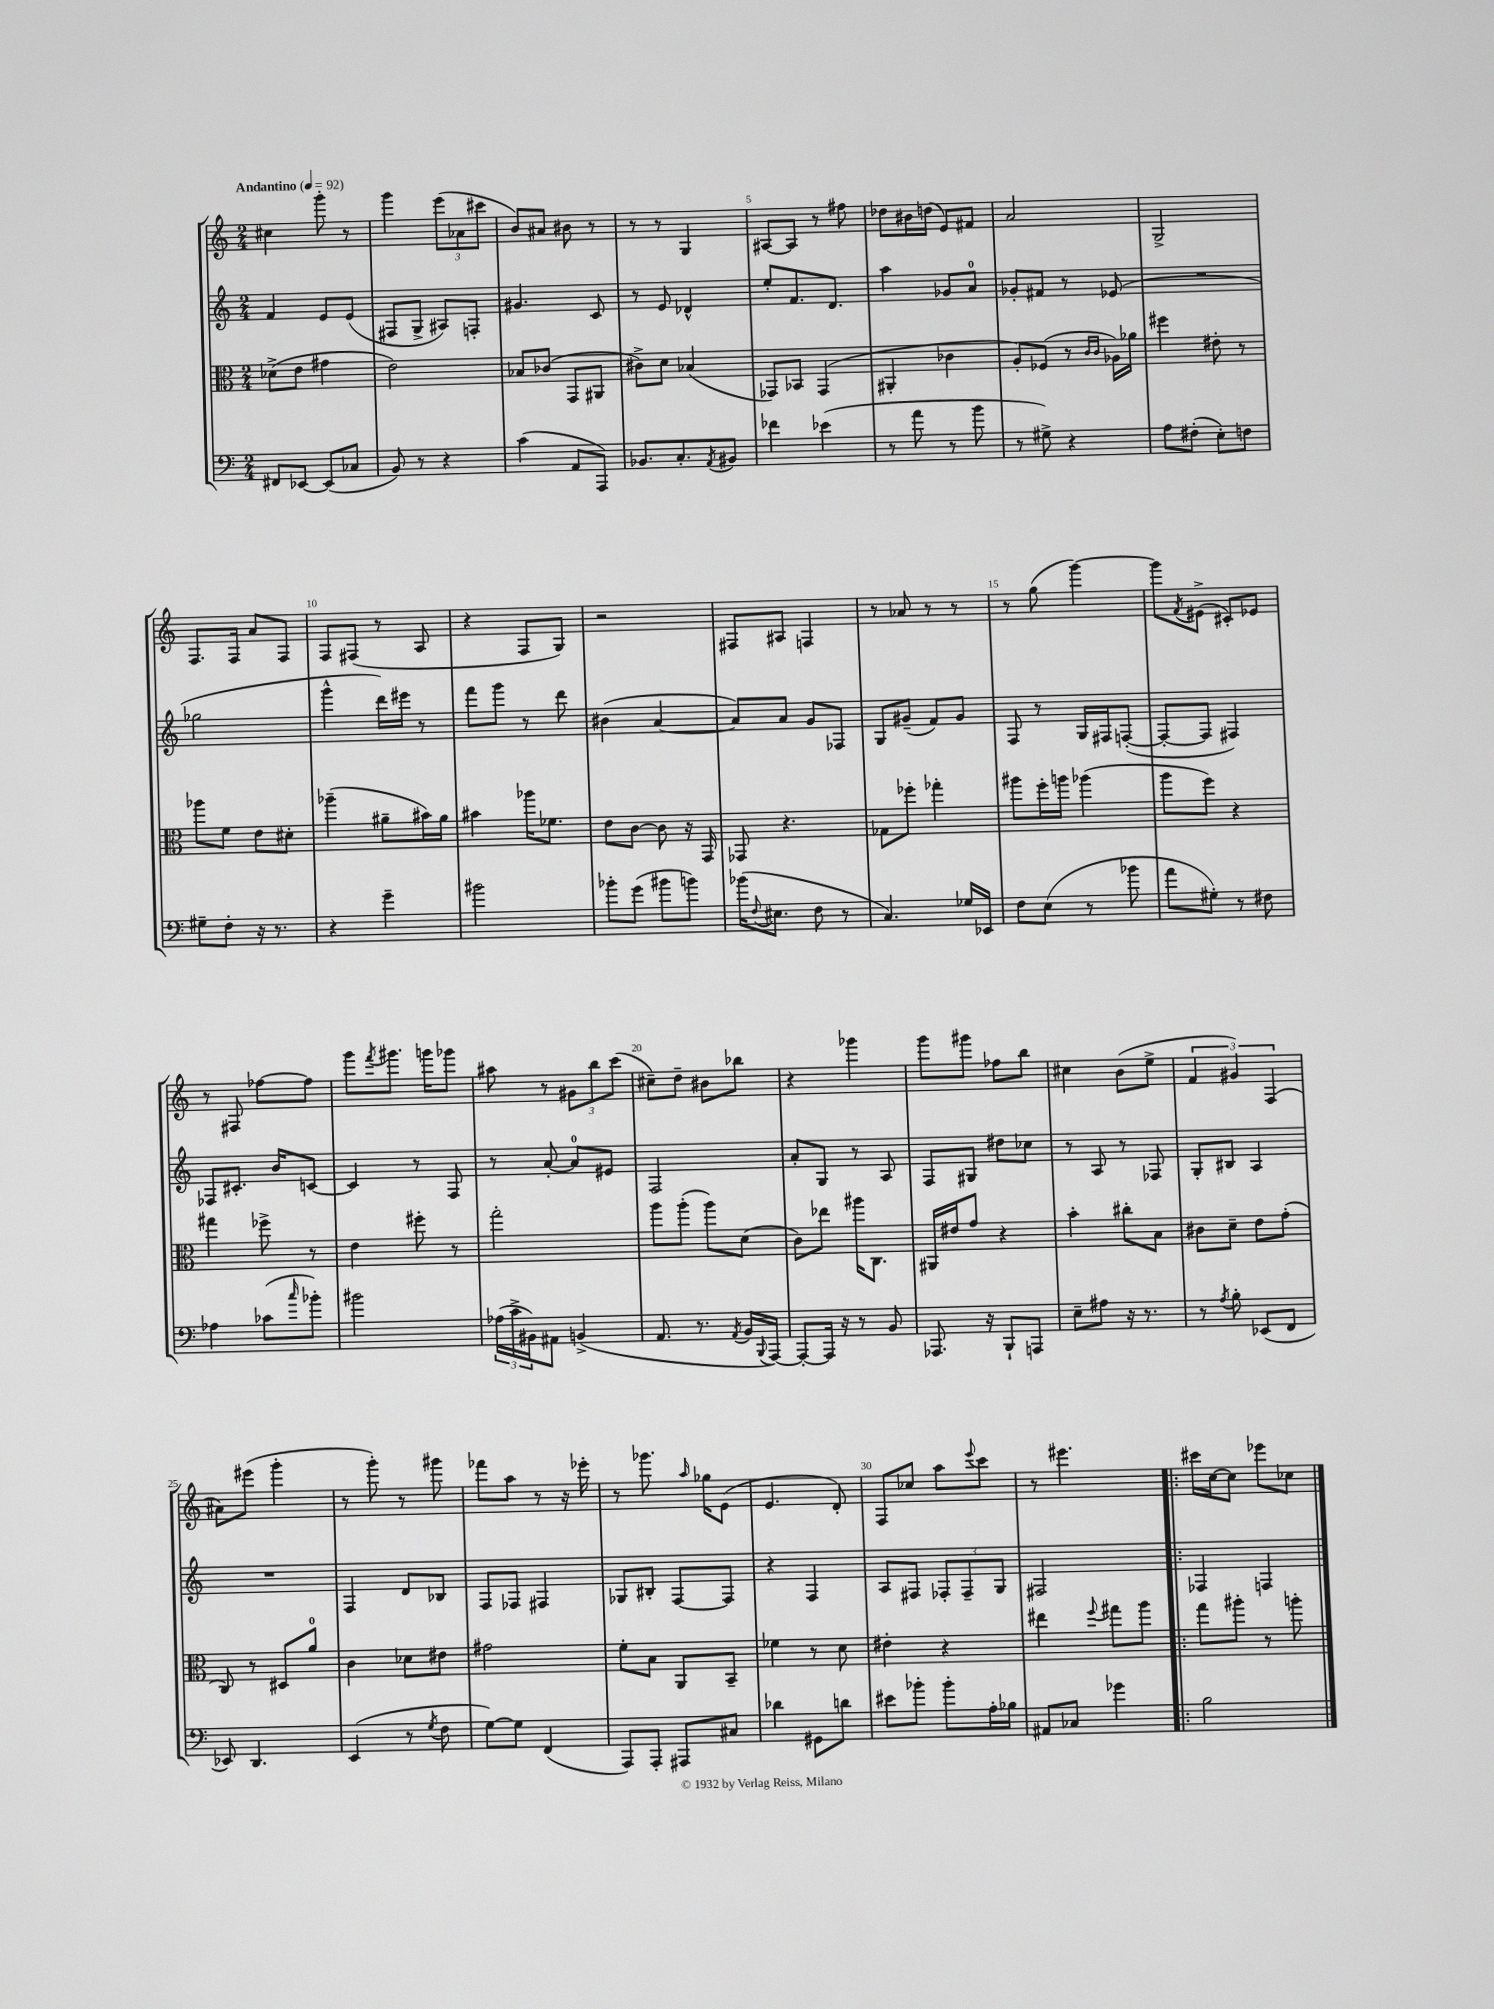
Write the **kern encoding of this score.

**kern	**kern	**kern	**kern
*staff4	*staff3	*staff2	*staff1
*clefF4	*clefC3	*clefG2	*clefG2
*k[]	*k[]	*k[]	*k[]
*M2/4	*M2/4	*M2/4	*M2/4
*MM92	*MM92	*MM92	*MM92
8FF#	(8d-^	4f	4cc#
[8EE-	8e	.	.
(8EE-]	4g#	8e	8ggg'
8C-	.	(8e	8r
=	=	=	=
8BB)	2e)	8F#	4ggg
8r	.	8G^	.
4r	.	8A#)	(12eee
.	.	.	12a-
.	.	8F'	.
.	.	.	12ccc#
=	=	=	=
(4c	8B-	4.g#	8b)
.	(8c-	.	8a#
8AA	8GG	.	8b#
8AAA)	8AA#	8c	8r
=	=	=	=
8.BB-	8c#^)	8r	8r
.	8d	8e	8r
8.C'	.	.	.
.	(4B-	4d-^^	4G
8qAA	.	.	.
8BB#	.	.	.
=	=	=	=
4f-	8GG-)	8ee'	[8A#
.	8BB-	8.f	8A#]
(4e-	(4GG-	.	8r
.	.	8.d	.
.	.	.	8ff#
=	=	=	=
8r	4AA#'	4aa	8dd-
8a	.	.	16b#
.	.	.	(16dd
8r	4c-	8g-	8e)
8b	.	8a	8f#
=	=	=	=
8r	8A')	8g-'	2a
8G#^)	(8F-	8f#	.
4r	8r	8r	.
.	16qqc	.	.
.	16qqc	.	.
.	16A-)	(8e-	.
.	16a-	.	.
=	=	=	=
8A	4ff#	2r	2G^
(8F#'	.	.	.
8E')	8e#'	.	.
8F	8r	.	.
=	=	=	=
8G#~	8aa-	2gg-	8.F
8F'	8f	.	.
.	.	.	16F
16r	8e	.	8a
8.r	.	.	.
.	8d#'	.	8F
=	=	=	=
4r	(4aa-~	4ggg^^	8F
.	.	.	(8F#
4g~	8a#~	16ddd)	8r
.	.	16eee#	.
.	16b#)	8r	8A
.	16a#	.	.
=	=	=	=
2b#	4b#	8fff	4r
.	.	8ggg	.
.	16aa-	8r	8F
.	8.f-	.	.
.	.	8ddd	8G)
=	=	=	=
8b-'	8e	(4b#	2r
(8g	[8c	.	.
8b#	8c]	[4a	.
8b)	16r	.	.
.	16GG	.	.
=	=	=	=
(16b-	8GG-	8a])	8F#
8qqF	.	.	.
8.E#	.	.	.
.	4.r	8a	8A#
8F	.	8g	4F
8r	.	8F-	.
=	=	=	=
4.C)	8G-	8G	8r
.	8ff-'	(8g#~	8a-
.	4gg-'	8f)	8r
16G-	.	8g#	8r
16EE-	.	.	.
=	=	=	=
8F	8aa#	8F	8r
(8E	16ff'	8r	(8gg
.	16aa	.	.
8r	(4aa-	16G	[4ggg)
.	.	16F#	.
8b-	.	([8F'	.
=	=	=	=
8a	8aa	8F'_	8ggg]
.	.	.	8qf
8G#')	8ff)	8F]	(8e#^
8r	4r	4F#)	8c#')
8F#	.	.	8e-
=	=	=	=
4A-	4gg#	8F-	8r
.	.	8.c#'	8F#
(8c-	8ff-^	.	[8ff-
.	.	16b	.
16qqcc	.	.	.
8b-')	8r	[8c	8ff-]
=	=	=	=
2b#	4e	4c]	8ggg
.	.	.	8qfff
.	.	.	8.ggg#
.	8ff#'	8r	.
.	.	.	16ggg
.	8r	8F	8ggg-
=	=	=	=
(24A-	2gg'	8r	8aa#
24c^	.	.	.
24BB#)	.	.	.
8AA#	.	[8a'	8r
(4BB^	.	8a]	12g#
.	.	.	12bb
.	.	8e#	.
.	.	.	(12ccc
=	=	=	=
8.AA	8aa	2F	8cc#~)
.	(8aa'	.	8dd~
8.r	.	.	.
.	8aa)	.	8b#
8qAA	.	.	.
16BB	(8d	.	8bb-
8qqBBB	.	.	.
[16AAA)	.	.	.
=	=	=	=
8AAA'_	8c)	8a'	4r
16AAA]	8ee-	8G	.
16r	.	.	.
8r	16aa#	8r	4ggg-
.	8.C	.	.
8BB	.	8A	.
=	=	=	=
8.AAA-	16AA#	8F	8ggg
.	16e#	.	.
.	8g	8G#	8ggg#
16r	.	.	.
8BBB`	4r	8dd#	8ff-
8AAA	.	8cc-	8bb
=	=	=	=
8E~	4b'	8r	4cc#
8A#	.	8A	.
16r	8cc#'	8r	(8b
8.r	.	.	.
.	8B	8F-	8ee^
=	=	=	=
8r	8c#	8G'	6f
8qA	.	.	.
8B'	8d~	8B#	.
.	.	.	6g#)
(8EE-	8e	4A	.
.	.	.	(6F
8FF	(8g'	.	.
=	=	=	=
8EE-)	8C)	2r	8a#)
4.DD	8r	.	(8eee#
.	8D#	.	4ggg'
.	8a	.	.
=	=	=	=
(4EE	4c	4F	8r
.	.	.	8ggg')
8r	8d-	8d	8r
8qG	.	.	.
8F	8e#	8B-	8ggg#
=	=	=	=
[8G)	2g#	8F	8fff-
8G]	.	8F-	8aa
(4FF	.	4F#	8r
.	.	.	16r
.	.	.	16eee-'
=	=	=	=
8AAA)	8f'	8G-	8r
8AAA'	8B	8B#'	8.ggg-
8AAA#	8AA	[8F	.
.	.	.	16qqaa
.	.	.	16gg-
8C#	8BB~	8F]	(8e
=	=	=	=
4d-	4f-	4r	4.e
8GG#	8r	4F	.
8d	8d	.	8d')
=	=	=	=
8e#	4e#'	8A	8F
8b-'	.	8F#	8cc-
8b-'	4r	12F-'	8aa
.	.	12F-~	.
.	.	.	8qqeee
16A'	.	.	8ccc
.	.	12G	.
16B-	.	.	.
=	=	=	=
8AA#	4ee#	2F#	8r
8C-	.	.	4.eee#
.	8qqff	.	.
4g-	8gg#	.	.
.	8aa	.	.
=!|:	=!|:	=!|:	=!|:
2B	8gg	4F-	16ccc#
.	.	.	[16cc
.	8aa#'	.	8cc]
.	8r	4F	8eee-
.	8aa'	.	8cc-
==	==	==	==
*-	*-	*-	*-
